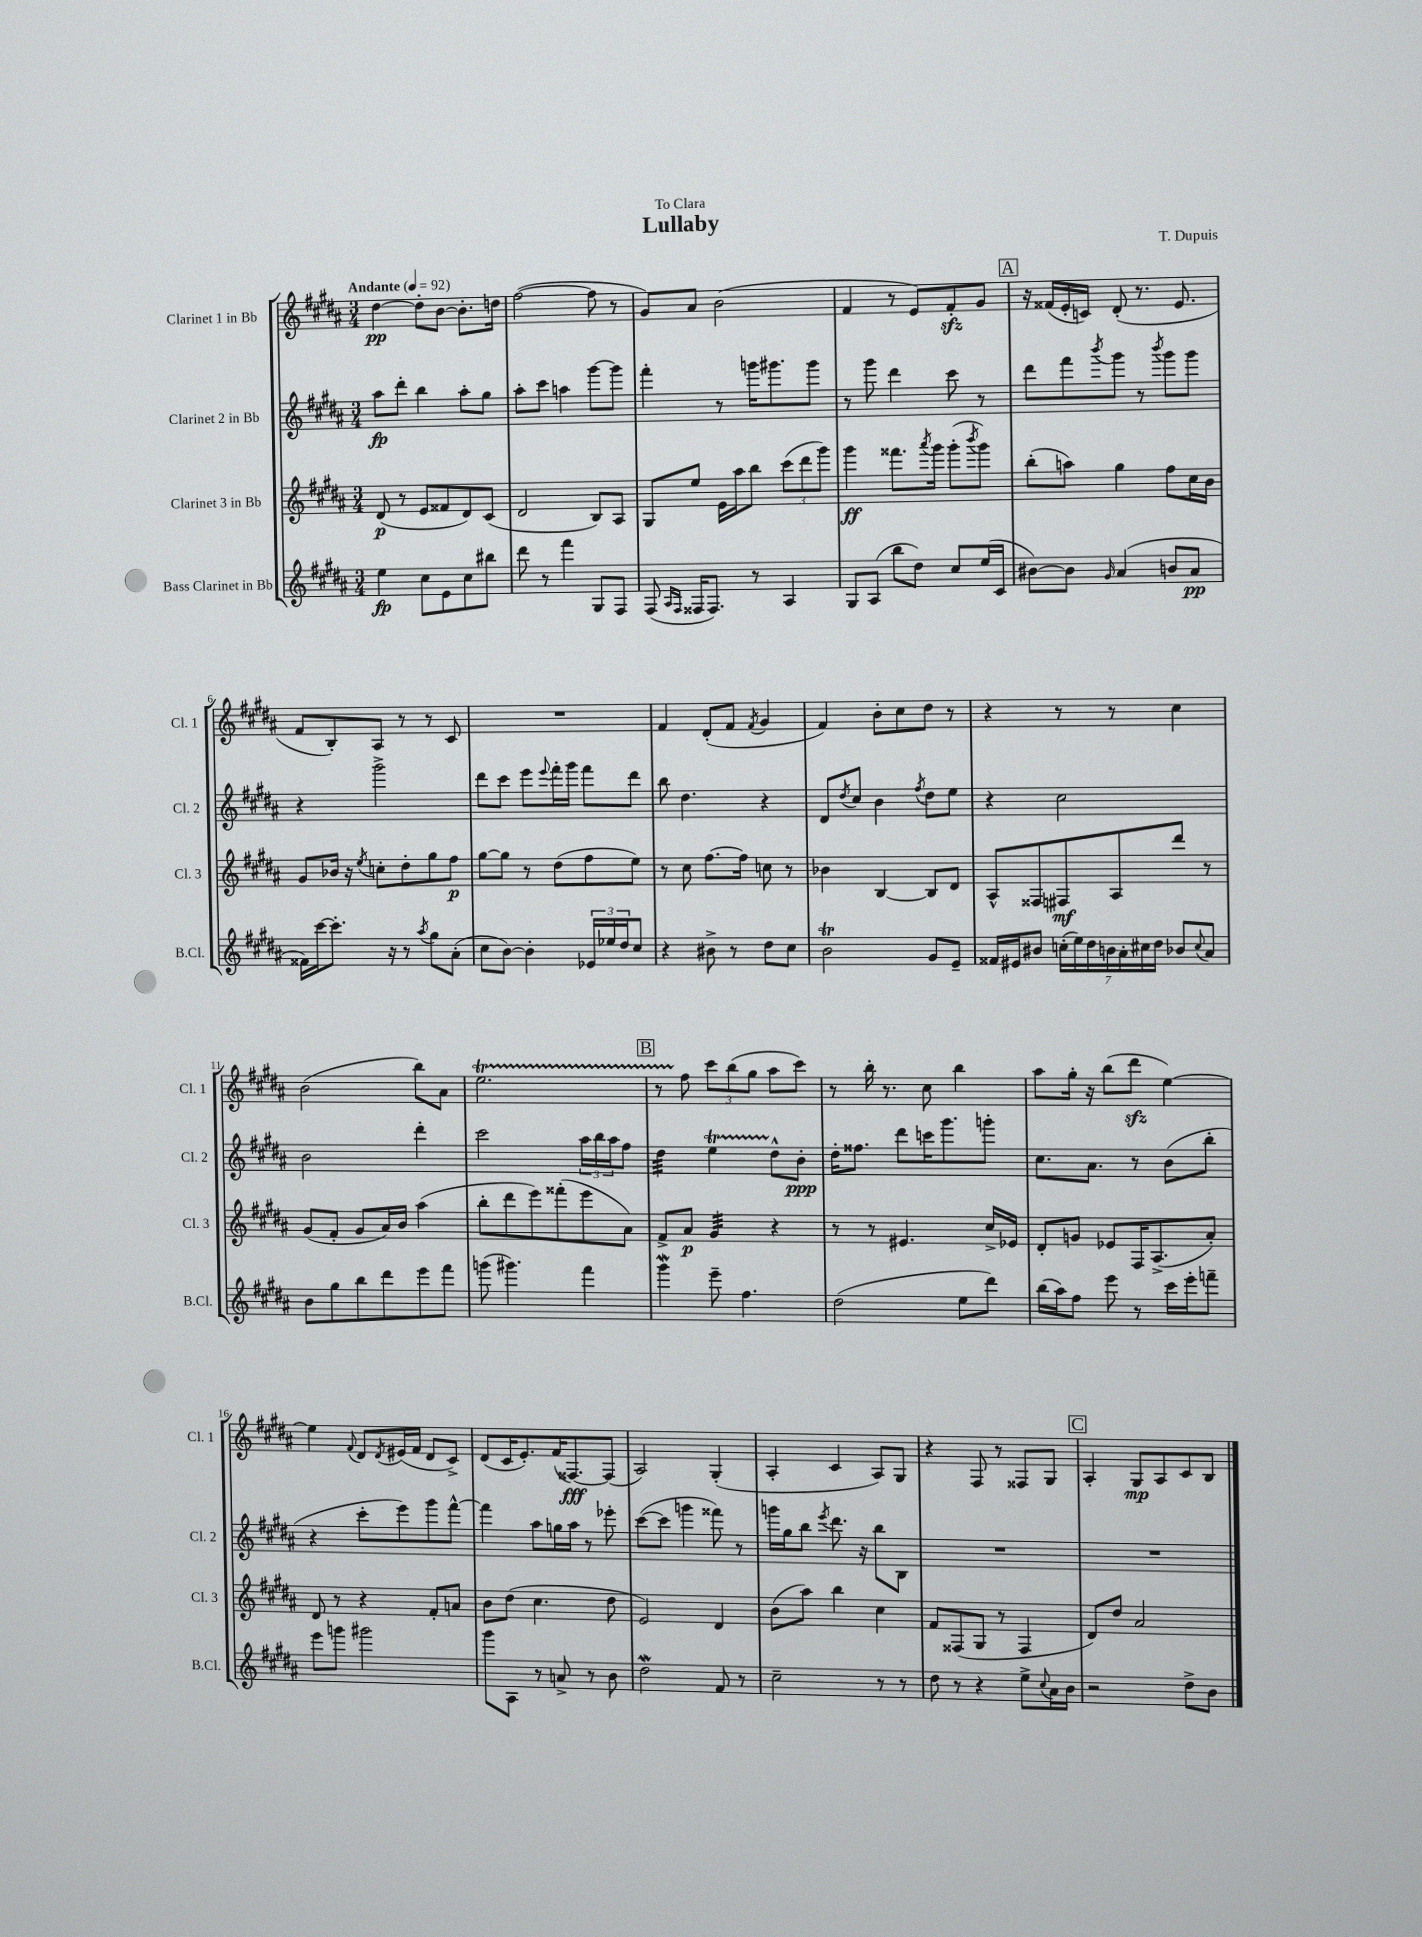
\header { title = "Lullaby" composer = "T. Dupuis" dedication = "To Clara" }
<<
\new StaffGroup <<
\new Staff = "s0" \with { instrumentName = "Clarinet 1 in Bb" shortInstrumentName = "Cl. 1" } {
    \clef treble \key b \major \numericTimeSignature \time 3/4 \tempo "Andante" 4 = 92
    dis''4~\pp dis''8-. b'8~ b'8.-. d''16 |
    fis''2~( fis''8 r8 |
    gis'8) ais'8 b'2( |
    fis'4 r8 e'8) fis'8-.\sfz gis'8 |
    \mark \markup { \box "A" } r16 fisis'16( e'16-. c'16) dis'8-.( r8. e'8. |
    fis'8 b8-.) ais8 r8 r8 cis'8 |
    R2. |
    fis'4 dis'8-.( fis'8 \acciaccatura { fis'8 } gis'4 |
    fis'4) b'8-. cis''8 dis''8 r8 |
    r4 r8 r8 cis''4 |
    b'2( b''8) ais'8 |
    e''2.\startTrillSpan |
    \mark \markup { \box "B" } r8 fis''8\stopTrillSpan \tuplet 3/2 { cis'''8 b''8( gis''8 } ais''8 cis'''8) |
    r8 b''16-. r8. cis''8 b''4 |
    ais''8 gis''16-. r16 b''8( dis'''8\sfz e''4~) |
    e''4 \appoggiatura { fis'8 } dis'8 \acciaccatura { dis'8 } eis'16( fis'16 dis'8 cis'8->) |
    dis'8( cis'16 e'8.-.) fis'16( fisis8.~\fff) fisis8( |
    ais2) gis4-.( |
    ais4-. cis'4 ais8) gis8 |
    r4 fis8 r8 fisis8 gis8 |
    \mark \markup { \box "C" } ais4-. gis8\mp ais8 cis'8 b8 \bar "|." |
}
\new Staff = "s1" \with { instrumentName = "Clarinet 2 in Bb" shortInstrumentName = "Cl. 2" } {
    \clef treble \key b \major \numericTimeSignature \time 3/4
    ais''8\fp dis'''8-. b''4 ais''8-. gis''8 |
    ais''8-. cis'''8 a''4 gis'''8~ gis'''8 |
    fis'''4-. r8 g'''16 gis'''8. gis'''8 |
    r8 gis'''8 dis'''4 cis'''8 r8 |
    \mark \markup { \box "A" } dis'''8 fis'''8 \acciaccatura { b'''8 } gis'''8 r8 \acciaccatura { b'''8 } gis'''8 gis'''8 |
    r4 gis'''2-> |
    dis'''8 cis'''8 e'''8 \appoggiatura { e'''8 } fis'''16-. gis'''16 fis'''8 dis'''8 |
    b''8 dis''4. r4 |
    dis'8 \acciaccatura { dis''8 } cis''8 b'4 \acciaccatura { fis''8 } dis''8 e''8 |
    r4 cis''2 |
    b'2 dis'''4-. |
    cis'''2 \tuplet 3/2 { ais''16 b''16 ais''16 } fis''8 |
    \mark \markup { \box "B" } dis''4:32 e''4\startTrillSpan dis''8-^\stopTrillSpan b'8-.\ppp |
    dis''16-. fisis''8. dis'''8 c'''16 gis'''8. g'''8-. |
    cis''8. ais'8. r8 b'8( b''8-. |
    r4 cis'''8-. e'''8) gis'''8 fis'''8~-^ |
    fis'''4 ais''8 g''16 ais''16 r8 ees'''8-. |
    cis'''8~( cis'''8 g'''4 fisis'''8) r8 |
    g'''16 gis''16 b''8 \acciaccatura { e'''8 } dis'''8. r16 b''8 b8 |
    R2. |
    \mark \markup { \box "C" } R2. \bar "|." |
}
\new Staff = "s2" \with { instrumentName = "Clarinet 3 in Bb" shortInstrumentName = "Cl. 3" } {
    \clef treble \key b \major \numericTimeSignature \time 3/4
    dis'8\p( r8 e'8 fisis'8 dis'8) cis'8( |
    dis'2 b8) ais8 |
    gis8 e''8 e'16 ais''16 b''8 \tuplet 3/2 { cis'''8( dis'''8 gis'''8) } |
    gis'''4\ff fisis'''8. \acciaccatura { ais'''8 } gis'''16 gis'''8-.( \acciaccatura { b'''8 } gis'''8) |
    \mark \markup { \box "A" } b''8-.( a''8) gis''4 fis''8 cis''16 b'16 |
    gis'8 bes'16 r16 \acciaccatura { e''8 } c''8-. dis''8-. gis''8 fis''8\p |
    gis''8~ gis''8 r8 dis''8( fis''8 e''8) |
    r8 cis''8 fis''8.~ fis''16 c''8 r8 |
    bes'4 b4~ b8 dis'8 |
    ais8-^ fisis8 fis8\mf ais8 dis'''8 r8 |
    gis'8( fis'8-. gis'8 ais'16) b'16 ais''4( |
    b''8-. dis'''8 e'''8) fisis'''8-.( e'''8 ais'8) |
    \mark \markup { \box "B" } fis'8-> ais'8\p gis'4:32 r4 |
    r8 r8 eis'4. cis''16-> ees'16 |
    dis'8-. g'8 ees'8 fis16 ais8.->( ais'8-.) |
    dis'8 r8 r4 fis'8-. a'8 |
    b'8 dis''8( cis''4. dis''8 |
    e'2) dis'4 |
    b'8( ais''8) b''4 cis''4 |
    fis'8 fisis8( gis8 r8 fisis4 |
    \mark \markup { \box "C" } dis'8) dis''8 ais'2 \bar "|." |
}
\new Staff = "s3" \with { instrumentName = "Bass Clarinet in Bb" shortInstrumentName = "B.Cl." } {
    \clef treble \key b \major \numericTimeSignature \time 3/4
    e''4\fp cis''8 e'8 cis''8 bis''8 |
    dis'''8 r8 fis'''4 gis8 fis8 |
    fis8( \grace { ais16 fis16 } fisis16 fisis8.) r8 ais4 |
    gis8 ais8( b''8 dis''8) cis''8 e''16( cis'16 |
    \mark \markup { \box "A" } bis'8~) bis'8 \grace { gis'16 } ais'4( b'8 ais'8\pp |
    fisis'16) cis'''16~ cis'''8.-. r16 r8 \acciaccatura { ais''8 } gis''8 ais'8-.( |
    cis''8 b'8~) b'4-. \tuplet 3/2 { ees'16 ees''16 dis''16 } cis''8 |
    r4 bis'8-> r8 dis''8 cis''8 |
    b'2\trill gis'8 e'8-- |
    fisis'16 eis'16 bis'8 \tuplet 7/4 { c''16-.( e''16) dis''16 b'16 ais'16-. cis''16 dis''16 } bes'8 \appoggiatura { cis''8 } ais'8 |
    b'8 gis''8 b''8 dis'''8 e'''8 fis'''8 |
    g'''8( gis'''4.) fis'''4 |
    \mark \markup { \box "B" } gis'''4\mordent e'''8-- fis''4. |
    dis''2( e''8 dis'''8) |
    b''16( ais''16) fis''8 e'''8 r8 cis'''16 e'''16-. f'''8-- |
    e'''8 g'''8 gis'''2 |
    gis'''8 ais8 r8 a'8-> r8 b'8 |
    dis''2\mordent fis'8 r8 |
    cis''2-- r8 r8 |
    dis''8 r8 r4 e''8-> \appoggiatura { cis''8 } ais'16 b'16 |
    \mark \markup { \box "C" } r2 dis''8-> b'8 \bar "|." |
}
>>
>>
